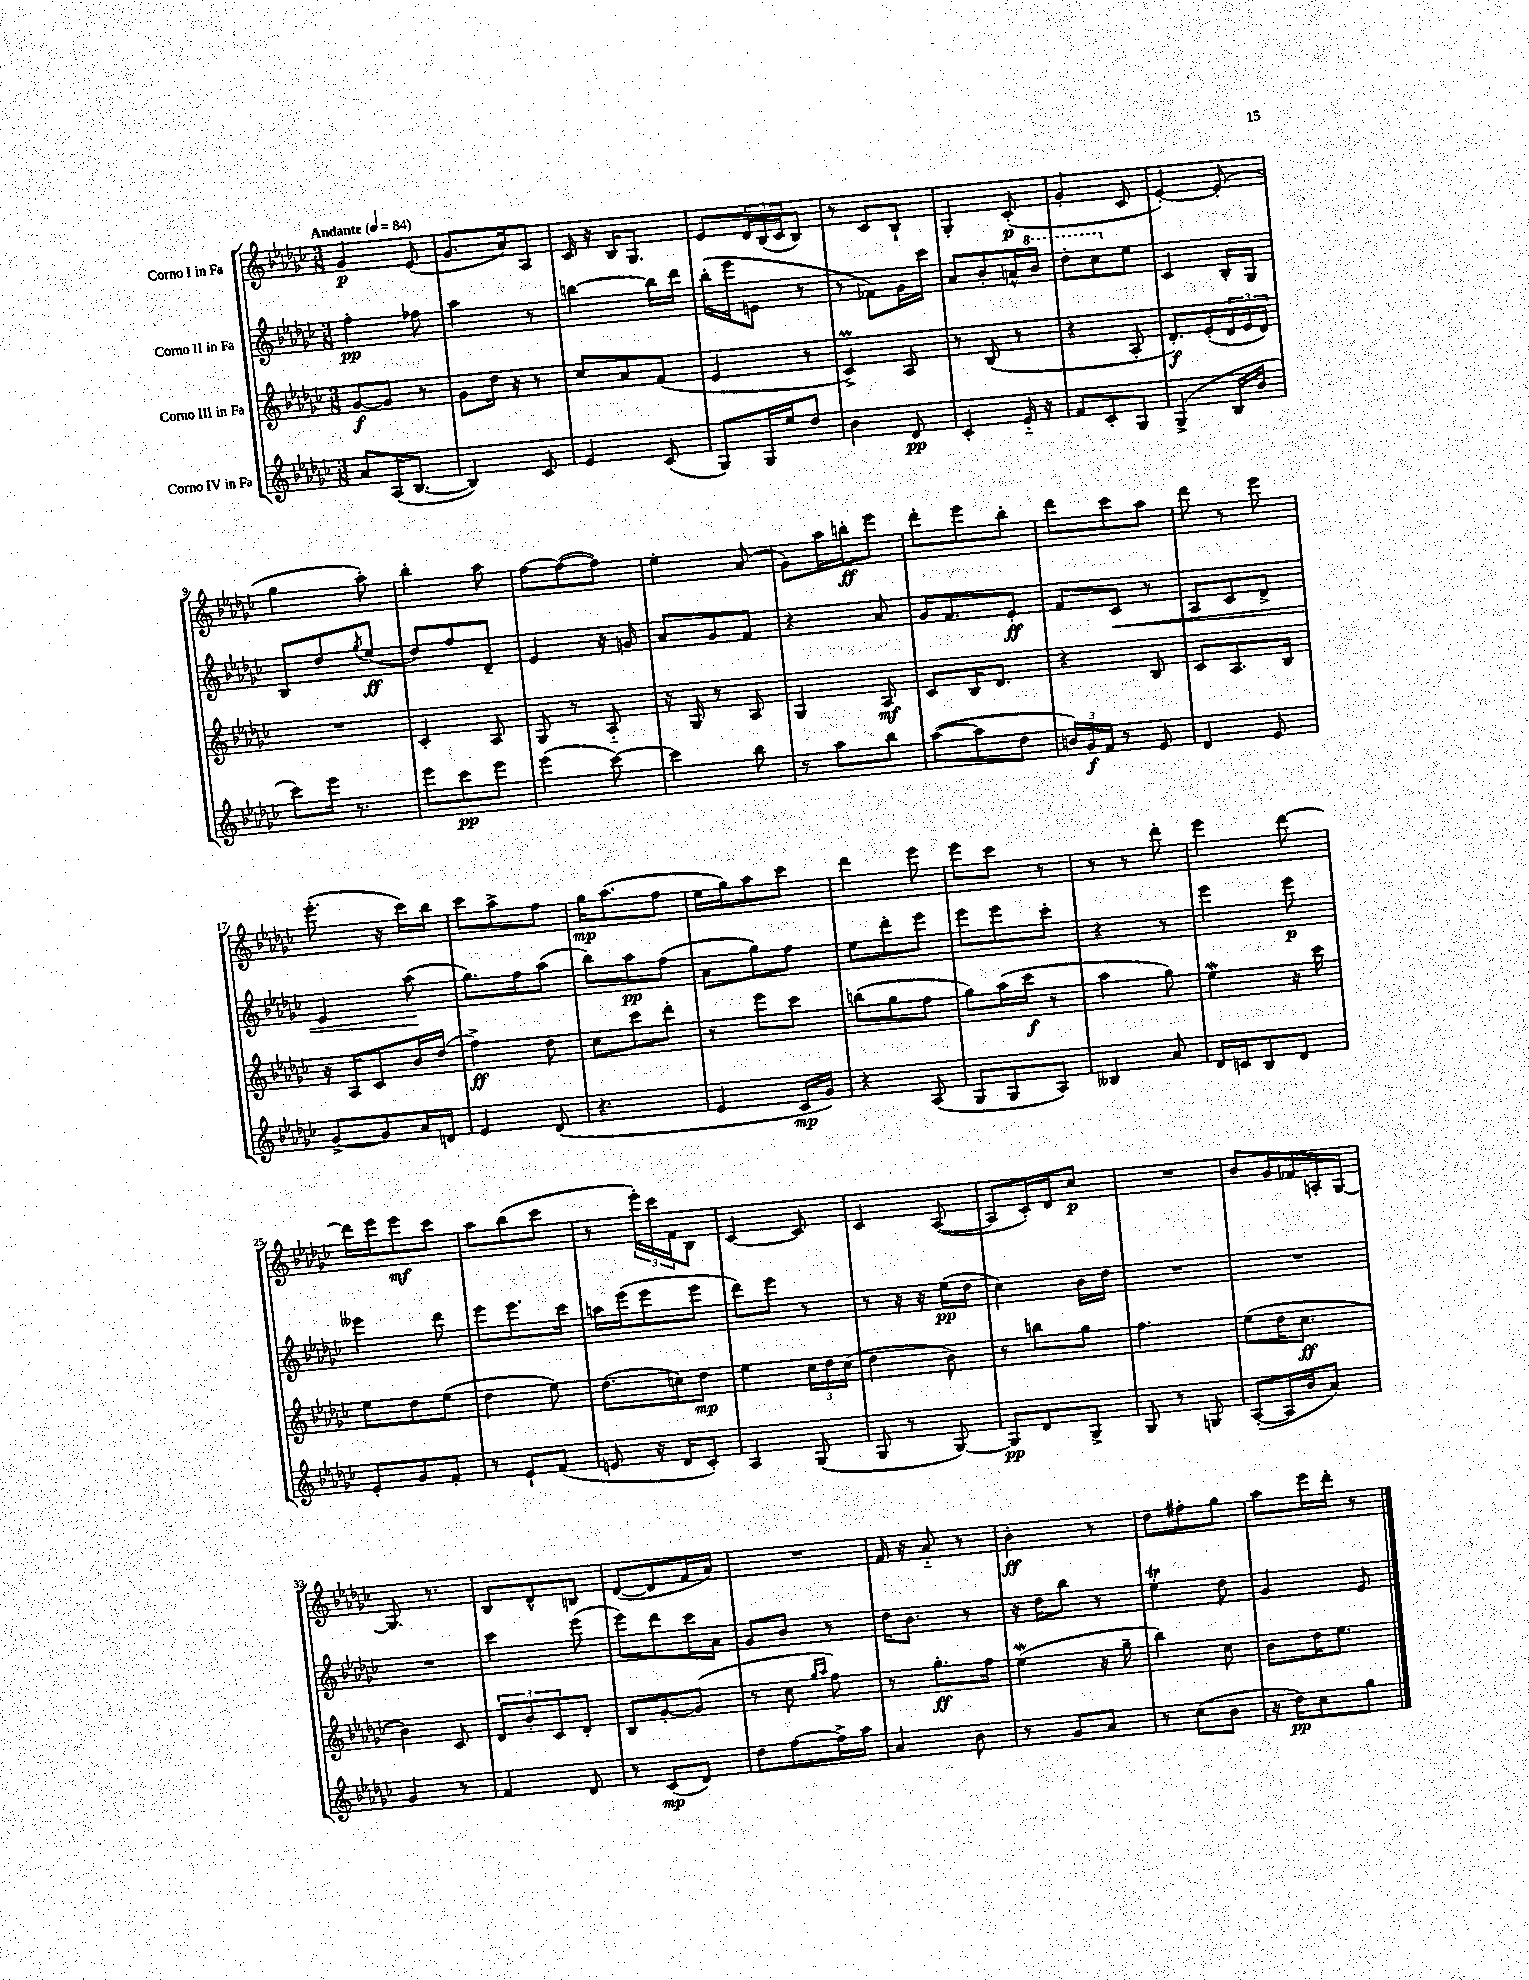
<<
\new StaffGroup <<
\new Staff = "s0" \with { instrumentName = "Corno I in Fa" } {
    \clef treble \key ges \major \numericTimeSignature \time 3/8 \tempo "Andante" 4 = 84
    ges'4\p ees'8( |
    ges'8. aes'16) aes8 |
    ces'16 r16 bes16 ges8. |
    ees'8 \tuplet 3/2 { des'16 bes16( ces'16 } bes8) |
    r8 ces'8 bes8-! |
    ges4-. ces'8-.\p( |
    ges'4-. ces'8 |
    ees'4~-.) ees'8-.( |
    ges''4 aes''8-.) |
    bes''4-. aes''8 |
    f''8~ f''8~( f''8) |
    ees''4-. aes'8( |
    ges'8) aes''16 b''16-.\ff ees'''8 |
    des'''8-. ees'''8 bes''8-. |
    des'''8 ces'''8 aes''8 |
    des'''8 r8 ees'''8 |
    ees'''8.-.( r16 ces'''16) bes''16 |
    ces'''8 aes''8-> f''8 |
    ges''16\mp aes''8.( f''8 |
    ees''16 ges''16) aes''8 ces'''8 |
    des'''4 ees'''8 |
    ees'''8 ces'''8 r8 |
    r8 r8 des'''8-. |
    ees'''4 des'''8~ |
    des'''16 ees'''16 ees'''8\mf ces'''8 |
    aes''8 bes''8( ces'''8 |
    r8 \tuplet 3/2 { ees'''16-.) ces'''16 f'16 } bes8 |
    ces'4~ ces'8 |
    ces'4 aes8~( |
    aes8 ces'16-.) des'16 ces''8\p |
    R4. |
    bes'8 ges'16 fes'16 a16-. ges16~ |
    ges8. r8. |
    bes8 des'8-^ b8 |
    des'8~( des'8 f'16 aes'16) |
    R4. |
    f'16 r16 aes'8-_ r8 |
    bes'4-.\ff r8 |
    des''8 fis''8-. ges''8 |
    aes''8 ees'''16 des'''16-. r8 \bar "|." |
}
\new Staff = "s1" \with { instrumentName = "Corno II in Fa" } {
    \clef treble \key ges \major \numericTimeSignature \time 3/8
    f''4-.\pp fes''8 |
    aes''4 r8 |
    b''4~ b''16 des'''16 |
    bes''16-.( ees'''16 e'8 r8 |
    r8 fes'8) ges'16 ces'''16 |
    aes'8 bes'8-. a'16-^ \ottava #1 bes''16 |
    des'''8-. ces'''8 \ottava #0 ees''8 |
    ces'4 bes16-. ges16 |
    bes8 des''8 \acciaccatura { ges''8 } ees''8\ff( |
    des''8) f''8 des'8-- |
    ees'4 r16 g'16 |
    aes'8 ges'8 f'8 |
    r4 aes'8 |
    ges'16 f'8. ees'8-.\ff |
    f'8 ces'8\< r8 |
    aes8 ces'8 des'8-> |
    ees'4 aes''8\!( |
    ges''8.) f''16 aes''8( |
    bes''8) aes''8\pp f''8( |
    aes'8 ges''8) f''8 |
    ees''8 des'''8-. ees'''8 |
    ees'''8 ees'''8 ces'''8-. |
    r4 r8 |
    ees'''4 ees'''8\p |
    eeses'''4 des'''8 |
    ees'''8 ees'''8. ces'''16 |
    a''16 ees'''16( ees'''8 ees'''8 |
    des'''8) ees'''8 r8 |
    r8 r16 r16 ees''16\pp( des''16 |
    ces''4) bes'16 des''16 |
    R4. |
    R4. |
    R4. |
    ces'''4 ees'''8( |
    ees'''8) des'''8 ces'''16 aes'16 |
    ges'8 bes'8 r8 |
    des''16 bes'8. r8 |
    r16 des''16 bes''8 r8 |
    ees''4-.\trill des''8 |
    ges'4 ees'8 \bar "|." |
}
\new Staff = "s2" \with { instrumentName = "Corno III in Fa" } {
    \clef treble \key ges \major \numericTimeSignature \time 3/8
    ges'8~\f ges'8 r8 |
    ges'8 des''16 r16 r8 |
    ces''8 aes'8 f'8( |
    ees'4 r8 |
    ces'4->\prall) aes8 |
    r8 bes8( r8 |
    r4 aes8-. |
    des'8.-.\f) ees'16-.( \tuplet 3/2 { des'16 ees'16 des'16) } |
    R4. |
    ces'4-. aes8 |
    ges8 r8 aes8-_ |
    r16 ges16 r8 aes8 |
    ges4 aes8\mf |
    ces'8 bes16 des'8. |
    r4 bes8 |
    ces'8 aes8. bes16 |
    r16 aes16 ces'8 bes'16 des''16( |
    f''4->\ff) des''8 |
    ces''8 ces'''8 des'''8-. |
    r8 ees'''8 ces'''8 |
    b''8( ges''8 f''8 |
    ges''8) aes''16( ces'''16\f r8 |
    aes''4 ges''8) |
    ees''4\mordent r16 ces'''16 |
    ees''8 des''8 ees''8( |
    des''4 ees''8) |
    des''8.( c''16) des''8\mp |
    ees''4 \tuplet 3/2 { ces''16 des''16 ces''16( } |
    des''4 bes'8) |
    r8 b''8 ges''8 |
    f''4. |
    ees''8( des''16 ces''8.\ff |
    bes'4) ces'8 |
    \tuplet 3/2 { des'8 bes'8-. ces'8 } des'8-. |
    bes8 ges'8~-. ges'8( |
    r8 ces''8 \grace { ges''16 aes''16 } f''8) |
    r8 ges''8.-.\ff f''16 |
    ees''4\mordent( r16 ges''16-- |
    bes''4) ces''8 |
    bes'8 des''16 ees''8. \bar "|." |
}
\new Staff = "s3" \with { instrumentName = "Corno IV in Fa" } {
    \clef treble \key ges \major \numericTimeSignature \time 3/8
    aes'8 aes16( bes8.~ |
    bes4) ces'8 |
    ees'4 ces'8( |
    ges8) ges16 ees''16 des''8 |
    bes'4 des'8\pp |
    ces'4-. ees'16-_ r16 |
    f'8 ces'8-. ges8 |
    ges4->( bes16 bes'16 |
    ces'''8) ees'''16 r8. |
    ees'''8 ces'''8\pp ees'''8 |
    ees'''4( ces'''8~) |
    ces'''4 bes''8 |
    r8 aes''8 bes''8 |
    aes''8~( aes''8 des''8 |
    \tuplet 3/2 { b'16) ges'16\f f'16 } r8 ees'8 |
    des'4 ees'8 |
    ges'8~-> ges'8 aes'16 d'16 |
    ees'4 des'8( |
    r4. |
    ees'4 ces'16\mp ges'16) |
    r4 aes8( |
    ges8 ges8 aes8) |
    beses4 aes'8 |
    des'16 c'16 bes8 des'8 |
    ees'8-. ges'8 f'8-. |
    r8 ees'8-! f'8( |
    e'8 r16 des'16 ces'8-.) |
    aes4 ges8( |
    ges8 r8 ges8~) |
    ges8\pp des'8 ges8-> |
    ges8 r8 g8 |
    aes8~-.( aes16 bes'16 aes'8) |
    ges'4 r8 |
    f'4 des'8 |
    r8 ces'8\mp( des'8) |
    des''8 f''8~ f''16-> aes''16 |
    aes'4 bes'8 |
    r8 ges'8 aes'8 |
    r8 ces''8( bes'8 |
    r16 des''16\pp) ces''8 ges''8 \bar "|." |
}
>>
>>
